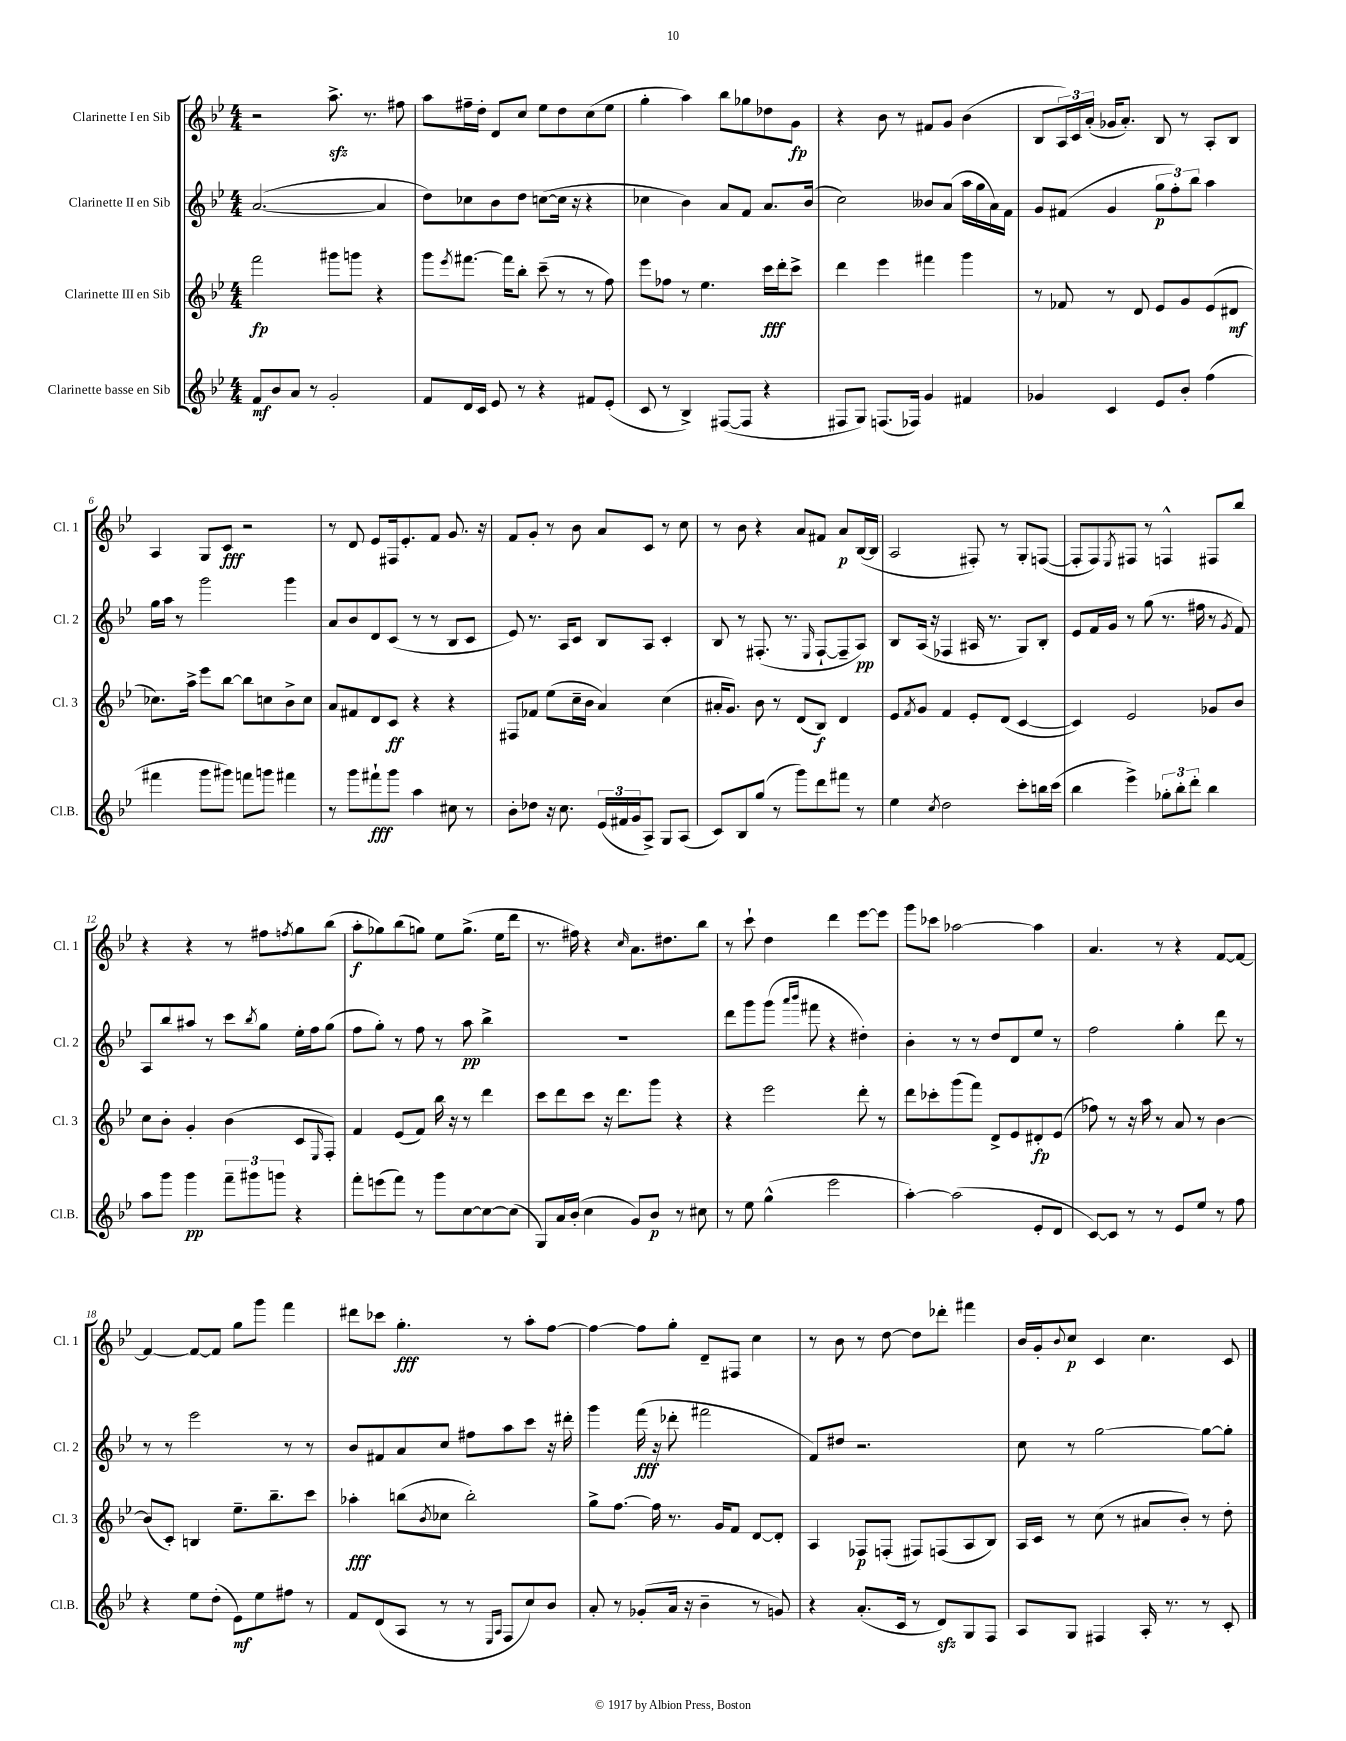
<<
\new StaffGroup <<
\new Staff = "s0" \with { instrumentName = "Clarinette I en Sib" shortInstrumentName = "Cl. 1" } {
    \clef treble \key bes \major \numericTimeSignature \time 4/4
    r2 a''8.->\sfz r8. fis''8 |
    a''8 fis''16-- d''16-. d'8 c''8 ees''8 d''8 c''8( ees''8 |
    g''4-. a''4) bes''8 ges''8 des''8 g'8\fp |
    r4 bes'8 r8 fis'8 g'8 bes'4( |
    bes8 \tuplet 3/2 { a16) c'16 a'16-.( } ges'16 a'8.-.) bes8 r8 a8-. bes8 |
    a4 g8 c'8\fff r2 |
    r8 d'8 ees'8 fis16 ees'8.-. f'8 g'8. r16 |
    f'8 g'8-. r8 bes'8 a'8 c'8 r8 c''8 |
    r8 bes'8 r4 a'8 fis'8 a'8\p bes16~( bes16 |
    a2 fis8-.) r8 g8-. f8~( |
    f8-. f8) \acciaccatura { ees8 } fis8 r8 f4-^ fis8 bes''8 |
    r4 r4 r8 fis''8 \acciaccatura { f''8 } g''8 bes''8( |
    a''8-.\f ges''8) bes''8( g''8) ees''8 g''8.->( ees''16 d'''8 |
    r8. fis''16) r4 \grace { c''16 } a'8. dis''8. bes''8 |
    r8 c'''8-! d''4 d'''4 ees'''8~ ees'''8 |
    g'''8 ces'''8 aes''2~ aes''4 |
    a'4. r8 r4 f'8~ f'8~ |
    f'4~ f'8~ f'8 g''8 g'''8 f'''4 |
    dis'''8 ces'''8 g''4.-.\fff r8 a''8-. f''8~ |
    f''4~ f''8 g''8-. d'8-- fis8 c''4 |
    r8 bes'8 r8 d''8~ d''8 des'''8-. fis'''4 |
    bes'16 g'16-. \appoggiatura { bes'8 } c''8\p c'4 c''4. c'8 \bar "|." |
}
\new Staff = "s1" \with { instrumentName = "Clarinette II en Sib" shortInstrumentName = "Cl. 2" } {
    \clef treble \key bes \major \numericTimeSignature \time 4/4
    a'2.~( a'4 |
    d''8) ces''8 bes'8 d''8 c''8~( c''16 r16 r4 |
    ces''4 bes'4) a'8 f'8 a'8. bes'16( |
    c''2) beses'8 a'8( a''16 g''16 a'16) f'16 |
    g'8 fis'8( g'4 \tuplet 3/2 { g''8\p f''8-.) bes''8 } a''4 |
    g''16 a''16 r8 g'''2 g'''4 |
    a'8 bes'8 d'8 c'8( r8 r8 bes8 c'8 |
    ees'8) r8. a16 c'8 bes8 a8 c'4-. |
    bes8 r8 fis8.-.( r8. \grace { ees16 } fis8~-! fis8-- a8\pp) |
    bes8 a16( r16 fes4 ais16 r8. g8) bes8-. |
    ees'8 f'16 g'16 r8 g''8( r8. fis''16 r8 \acciaccatura { g'8 } f'8) |
    a8 bes''8 ais''8 r8 c'''8 \acciaccatura { bes''8 } g''8 ees''16-. f''16 g''8( |
    f''8 g''8-.) r8 f''8 r8 a''8\pp bes''4-> |
    R1 |
    d'''8 g'''8 g'''8( \grace { a'''16 bes'''16 } fis'''8 r4 dis''4-.) |
    bes'4-. r8 r8 d''8 d'8 ees''8 r8 |
    f''2 g''4-. d'''8 r8 |
    r8 r8 ees'''2 r8 r8 |
    bes'8 fis'8 a'8 c''8 fis''8 a''8 c'''8 r16 dis'''16-. |
    g'''4 f'''16\fff( r16 des'''8-. fis'''2 |
    f'8) dis''8 r2. |
    c''8 r8 g''2~ g''8~ g''8-. \bar "|." |
}
\new Staff = "s2" \with { instrumentName = "Clarinette III en Sib" shortInstrumentName = "Cl. 3" } {
    \clef treble \key bes \major \numericTimeSignature \time 4/4
    f'''2\fp gis'''8 g'''8 r4 |
    g'''8 \acciaccatura { ees'''8 } fis'''8.~ fis'''16 bes''8-. c'''8--( r8 r8 f''8) |
    ees'''8 fes''8 r8 ees''4. c'''16\fff d'''16-. c'''8-> |
    d'''4 ees'''4 fis'''4 g'''4 |
    r8 fes'8 r8 d'8 ees'8 g'8 ees'8( dis'8\mf |
    ces''8.) a''16-> ees'''8 bes''8~ bes''8 c''8 bes'8-> c''8 |
    a'8 fis'8 d'8 c'8\ff r4 r4 |
    fis8 fes'8 ees''8( c''16-- bes'16 a'4) c''4( |
    ais'16-. g'8.) bes'8 r8 d'8( bes8\f) d'4 |
    ees'8 \acciaccatura { f'8 } g'8 f'4 ees'8-. d'8( c'4~ |
    c'4) ees'2 ges'8 bes'8 |
    c''8 bes'8-. g'4-. bes'4( c'8 \grace { ees16 } f8-.) |
    f'4 ees'8( f'8) bes''16 r16 r8 d'''4 |
    c'''8 d'''8 c'''8 r16 d'''8. g'''8 r4 |
    r4 ees'''2 d'''8-. r8 |
    d'''8 ces'''8-. g'''8( f'''8) d'8-> ees'8 dis'8-.\fp ees'8( |
    fes''8) r8 r16 a''16 r8 a'8 r8 bes'4~ |
    bes'8( c'8-.) b4 ees''8.-- bes''8.-- c'''8 |
    aes''4-.\fff b''8( \acciaccatura { bes'8 } ces''8 b''2-.) |
    g''8-> f''8.~ f''16 r8. g'16 f'8 d'8~ d'8-. |
    a4 fes8\p f8-.( fis8) f8( a8 bes8) |
    a16 c'16 r8 c''8( r8 ais'8 bes'8-.) r8 d''8-. \bar "|." |
}
\new Staff = "s3" \with { instrumentName = "Clarinette basse en Sib" shortInstrumentName = "Cl.B." } {
    \clef treble \key bes \major \numericTimeSignature \time 4/4
    f'8\mf bes'8 a'8 r8 g'2-. |
    f'8 d'16 c'16 ees'8 r8 r4 fis'8 ees'8-.( |
    c'8 r8 bes4->) fis8~( fis8 r4 |
    fis8 g8) f8.( fes16) g'4 fis'4 |
    ges'4 c'4 ees'8 bes'8-. f''4( |
    fis'''4 g'''8 gis'''8) f'''8 g'''8 fis'''4 |
    r8 g'''8 fis'''8-!\fff g'''8 a''4 cis''8 r8 |
    bes'8-. des''8 r16 c''8. \tuplet 3/2 { ees'16( fis'16 g'16 } a8->) g8 a8( |
    c'8) bes8 g''8( r8 g'''8) d'''8 fis'''8 r8 |
    ees''4 \acciaccatura { c''8 } d''2 c'''8-. b''16 c'''16( |
    bes''4 ees'''4->) \tuplet 3/2 { ges''8-. bes''8-. d'''8-. } bes''4 |
    a''8 g'''8 g'''4\pp \tuplet 3/2 { f'''8-- gis'''8 g'''8 } r4 |
    f'''8-. e'''8( f'''8) r8 g'''8 c''8~ c''8~ c''8( |
    g8) a'16 bes'16-.( c''4 g'8) bes'8\p r8 cis''8 |
    r8 ees''8 g''4-^( ees'''2 |
    a''4~-.) a''2( ees'8-. d'8 |
    c'8~) c'8 r8 r8 ees'8 ees''8 r8 f''8 |
    r4 ees''8 d''8-.( ees'8\mf) ees''8 fis''8 r8 |
    f'8 d'8( a8 r8 r8 \grace { ees16 a16 } f8 c''8) bes'8 |
    a'8-. r8 ges'8-.( a'16 r16 bes'4-- r8 g'8) |
    r4 a'8.-.( c'16 r8 d'8\sfz) g8 f8 |
    a8 g8 fis4 a16-. r8. r8 c'8-. \bar "|." |
}
>>
>>
